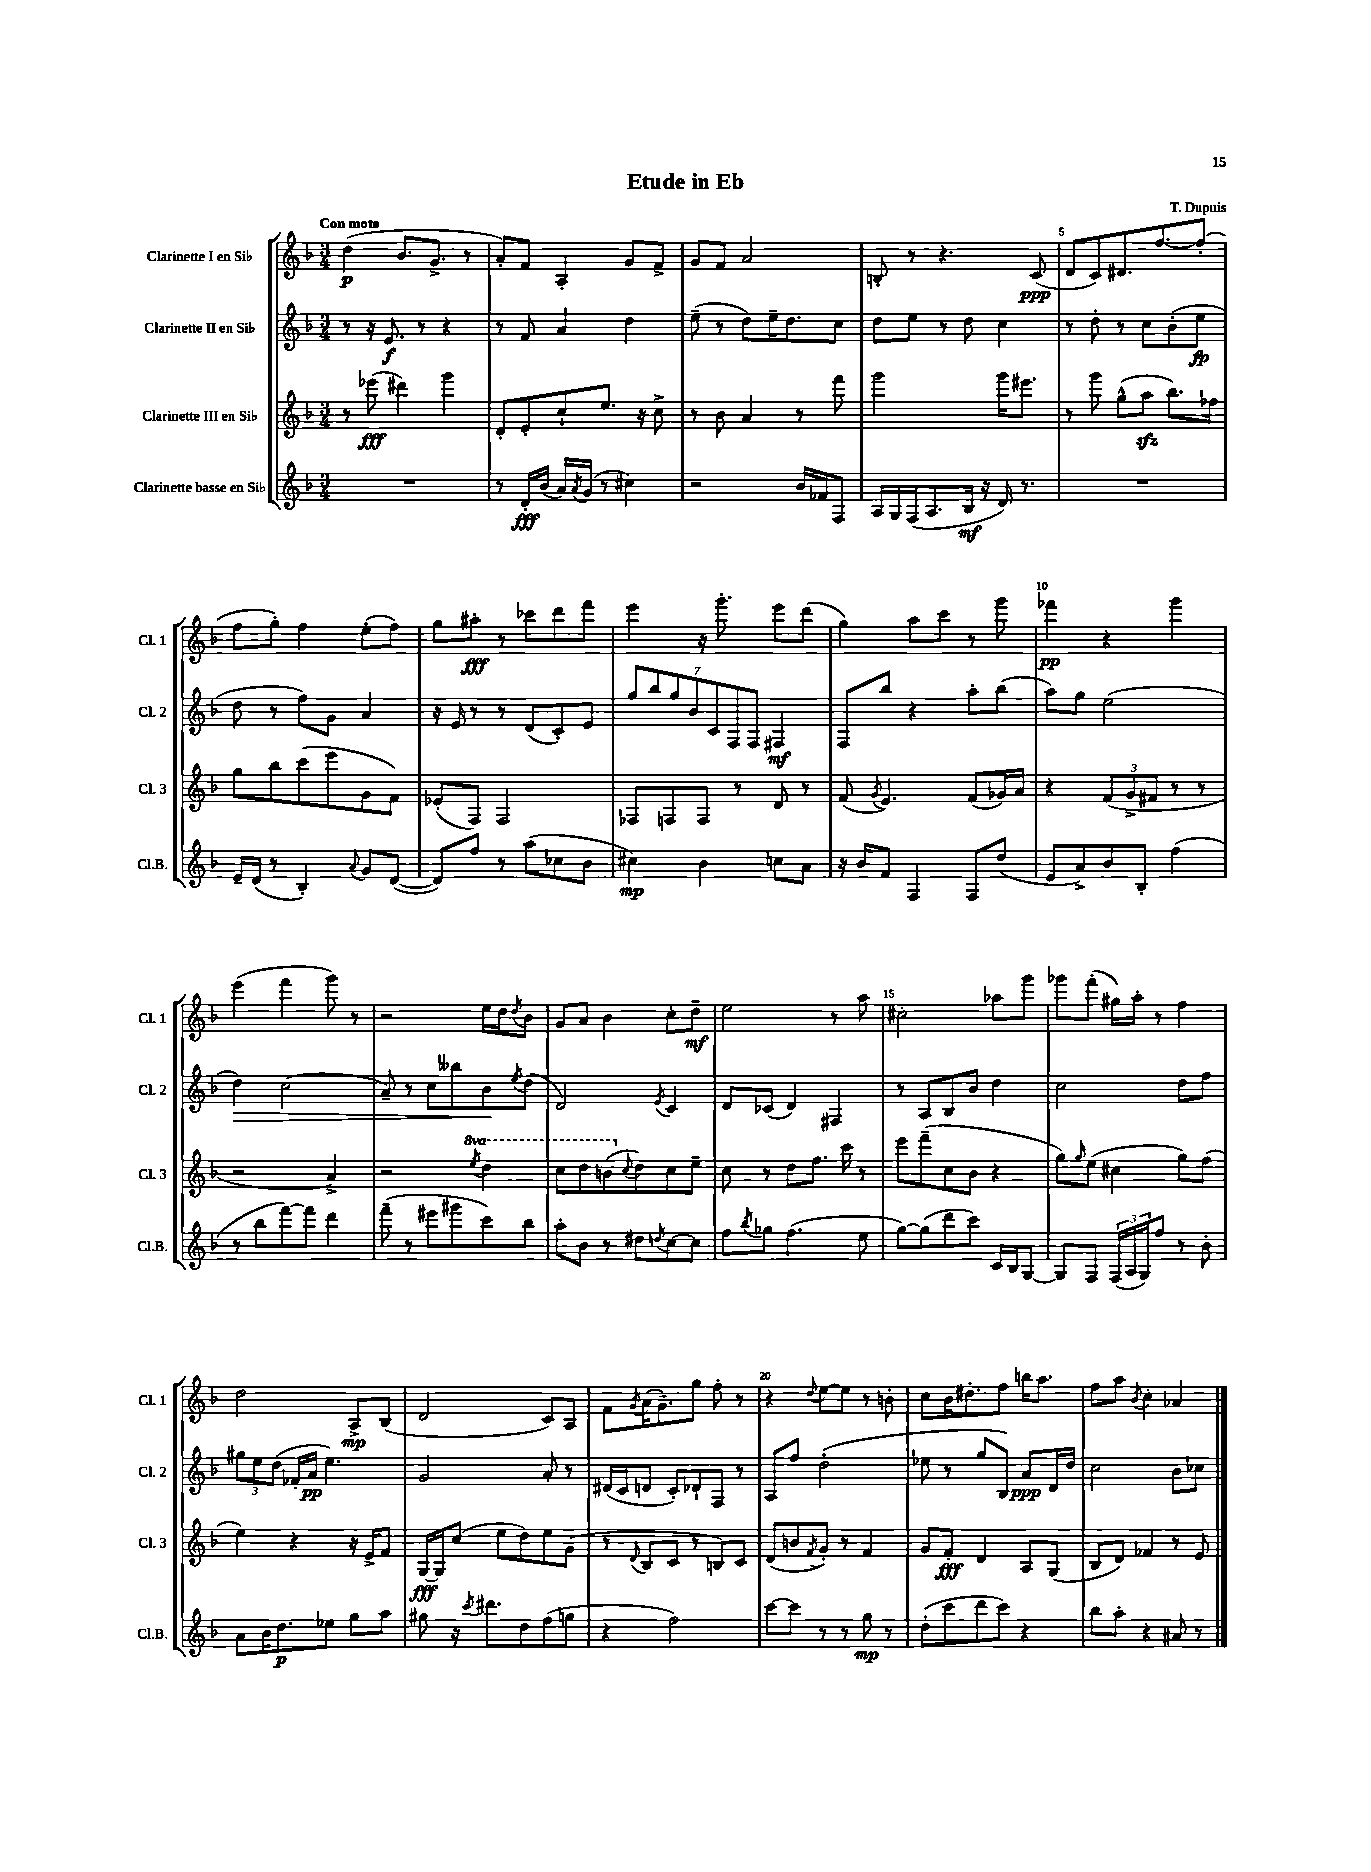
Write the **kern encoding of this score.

**kern	**kern	**kern	**kern
*staff4	*staff3	*staff2	*staff1
*clefG2	*clefG2	*clefG2	*clefG2
*k[b-]	*k[b-]	*k[b-]	*k[b-]
*M3/4	*M3/4	*M3/4	*M3/4
2.r	8r	8r	(4dd
.	(8eee-	16r	.
.	.	8.e	.
.	4ddd#)	.	8.b-
.	.	8r	.
.	.	.	8.g^
.	4ggg	4r	.
.	.	.	8r
=	=	=	=
8r	8d'	8r	8a')
16d'	8e'	8f	8f
(16b-	.	.	.
16a)	8cc`	4a	4A'
8qa	.	.	.
(16g	.	.	.
8r	8.ee	.	.
4cc#)	.	4dd	8g
.	16r	.	.
.	8cc^	.	8f^
=	=	=	=
2r	8r	(8ee~	8g
.	8b-	8r	8f
.	4a	8dd)	2a
.	.	16ee~	.
.	.	8.dd	.
16b-	8r	.	.
16f-	.	.	.
8F	8fff	8cc	.
=	=	=	=
16A	2ggg	8dd	8B'
16G	.	.	.
(16F	.	8ee	8r
8.A	.	.	.
.	.	8r	4.r
16B-	.	8dd	.
16r	.	.	.
16d)	16ggg	4cc	.
8.r	8.eee#	.	.
.	.	.	(8c
=	=	=	=
2.r	8r	8r	8d
.	8ggg	8dd'	8c)
.	(8gg^^	8r	8.d#
.	8aa	8cc	.
.	.	.	[8.ff
.	8.bb-)	(8b-'	.
.	.	8ee	(8ff']
.	16ff-	.	.
=	=	=	=
16e~	8gg	8dd	8ff
(16d	.	.	.
8r	8bb-	8r	8gg')
4B-')	(8ccc	8ff)	4ff
.	8eee	8g	.
8qqa	.	.	.
8g	8g	4a	(8ee'
([8d	8f)	.	8ff)
=	=	=	=
8d])	(8e-'	16r	8gg
.	.	16e	.
8ff	8F)	8r	8aa#'
8r	2F	8r	8r
(8aa	.	(8d	8ccc-
8cc-	.	8c')	8ddd
8b-	.	8e	8fff
=	=	=	=
4cc#)	8F-	14gg	4eee
.	.	14bb-	.
.	8F	.	.
.	.	14gg	.
.	.	14b-	.
4b-	8F	.	16r
.	.	14c	.
.	.	.	8.ggg'
.	.	14F	.
.	8r	.	.
.	.	14F	.
8cc	8d	4F#	8eee
8a	8r	.	(8ddd
=	=	=	=
16r	(8f	8F	4gg)
16b-	.	.	.
.	8qg	.	.
8f	4.e)	8bb-	.
4F	.	4r	8aa
.	.	.	8ccc
8F	(8f	8aa'	8r
(8dd	16g-)	(8bb-	8ggg
.	16a	.	.
=	=	=	=
8e	4r	8aa)	4fff-
8a^)	.	8gg	.
8b-	(12f	(2ee	4r
.	12g^	.	.
8B-'	.	.	.
.	12f#	.	.
(4ff	8r	.	4ggg
.	8r	.	.
=	=	=	=
8r	2r	4dd)	(4eee
8bb-	.	.	.
[8fff)	.	(2cc	4fff
8fff]	.	.	.
4ddd	4a^)	.	8ggg)
.	.	.	8r
=	=	=	=
(8fff~	2r	8a~)	2r
8r	.	8r	.
8eee#	.	8cc	.
8ggg#	.	8bb--	.
.	8qeee	.	.
8ccc)	4ddd	8b-	16ee
.	.	.	16dd
.	.	8qee	8qdd
8bb-	.	(8dd	8b-
=	=	=	=
8aa'	8ccc	2d)	8g
8b-	8ddd	.	8a
8r	(8bb	.	4b-
.	8qqcc	.	.
8dd#	8dd)	.	.
8qdd	.	8qe	.
[8cc	8cc	4c	8cc'
8cc]	8ee~	.	8dd~
=	=	=	=
8ff	8cc	8d	2ee
8qbb-	.	.	.
8gg-	8r	(8c-	.
(4.ff	8dd	4d)	.
.	8.ff	.	.
.	.	4F#	8r
.	16ccc	.	.
8ee	8r	.	8aa
=	=	=	=
[8gg)	8eee	8r	2cc#'
(8gg]	(8fff~	8A	.
8ddd	8cc	8B-	.
8ccc)	8b-	8b-	.
16c	4r	4dd	8aa-
16B-	.	.	.
[8G	.	.	8ggg
=	=	=	=
8G]	8gg)	2cc	8ggg-
.	16qqgg	.	.
8F	(8ee	.	(8fff'
(24F	4cc#	.	16gg#)
24A	.	.	.
.	.	.	16aa'
24G)	.	.	.
8ff	.	.	8r
8r	8gg)	8dd	4ff
8b-'	(8ff	8ff	.
=	=	=	=
8a	4ee)	12gg#	2dd
.	.	12ee	.
16b-	.	.	.
.	.	(12dd	.
8.dd	.	.	.
.	4r	16f-'	.
.	.	16a	.
8ee-	.	4.ee)	.
8gg	16r	.	8A^
.	16e^	.	.
8aa	8f	.	(8B-
=	=	=	=
8gg#	[16G	2g	2d
.	16G]	.	.
16r	(8cc	.	.
8qccc	.	.	.
8.ddd#	.	.	.
.	8ee	.	.
8dd	8dd)	.	.
(8ff	8ee	8a'	8c)
8gg	(8g	8r	8A
=	=	=	=
4r	8r	(16d#	8f
.	.	16c	.
.	8qqd	.	8qg
.	8B-	8d	(16a
.	.	.	8.g~)
2ff)	8c	8c')	.
.	8r	8d-`	8gg
.	8B)	8F	8ff'
.	8c	8r	8r
=	=	=	=
[8ccc	(8d	8A	4r
8ccc]	8b	8ff	.
.	8qf	.	8qqdd
8r	8g')	(2dd'	[8ee
8r	8r	.	8ee]
8gg	4f	.	8r
8r	.	.	8b'
=	=	=	=
(8dd'	8g	8ee-	8cc
8ccc	8f'	8r	16b-
.	.	.	8.dd#'
8ddd	4d	8gg	.
8ccc)	.	8B-)	8ff
4r	8A	8a	16bb
.	.	.	8.aa
.	(8G	16d	.
.	.	16dd	.
=	=	=	=
8bb-	8B-	2cc	8ff
8aa'	8d)	.	8aa
.	.	.	8qb-
4r	4f-	.	4cc'
8a#	8r	8b-	4a-
8r	8e	8cc-	.
==	==	==	==
*-	*-	*-	*-
